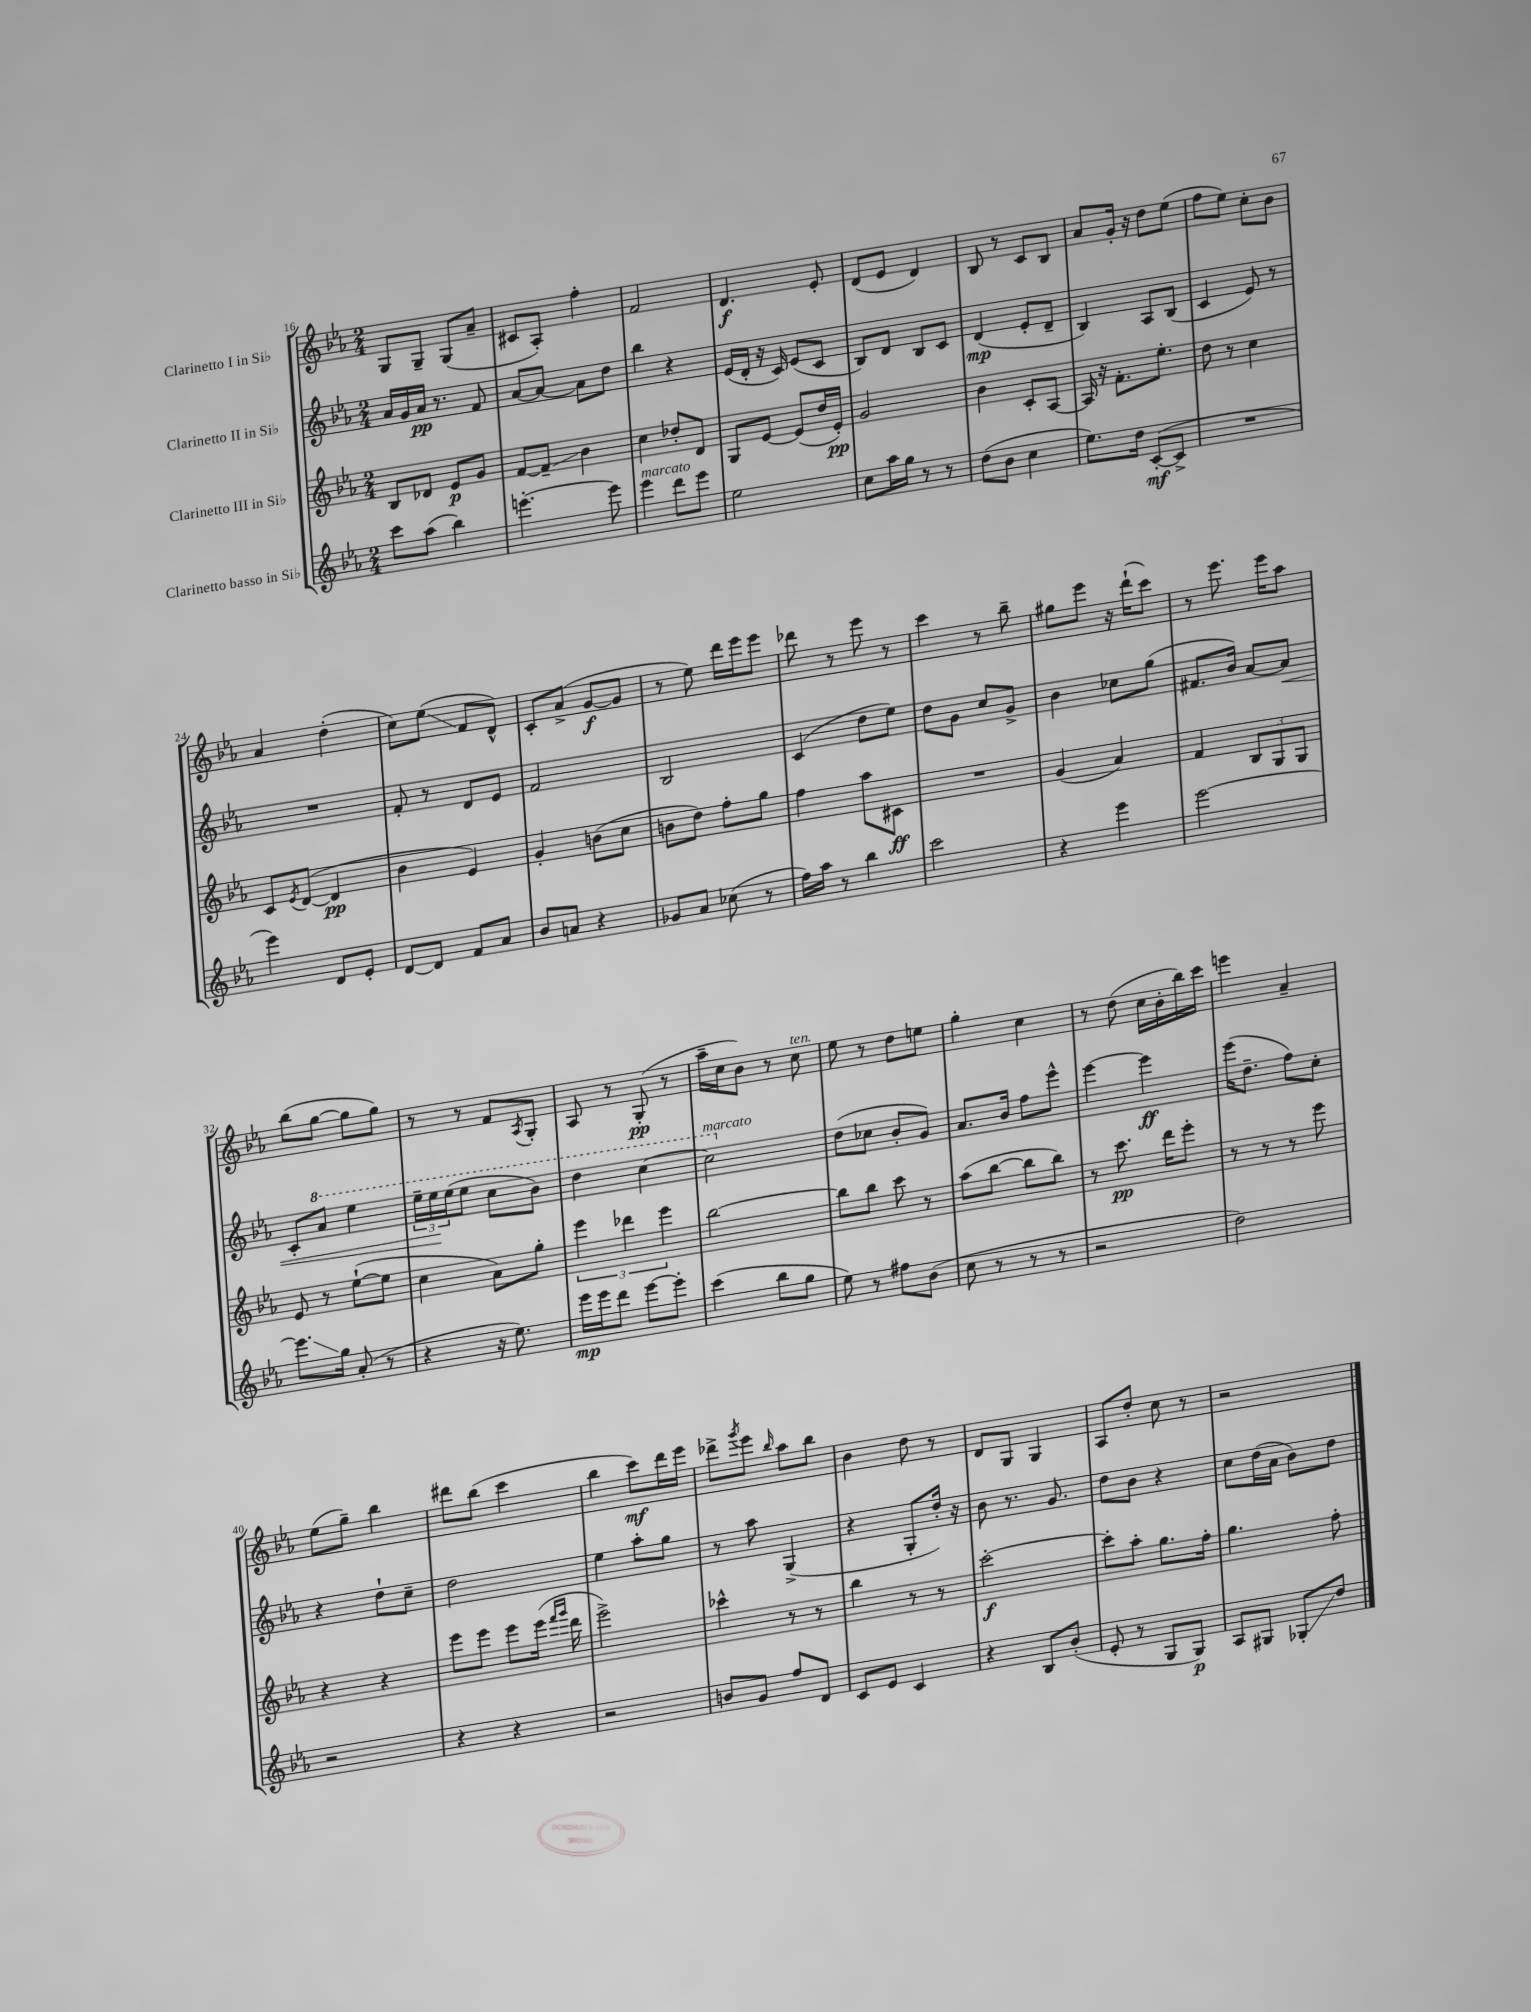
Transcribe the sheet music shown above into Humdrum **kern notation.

**kern	**kern	**kern	**kern
*staff4	*staff3	*staff2	*staff1
*clefG2	*clefG2	*clefG2	*clefG2
*k[b-e-a-]	*k[b-e-a-]	*k[b-e-a-]	*k[b-e-a-]
*M2/4	*M2/4	*M2/4	*M2/4
8ccc\L	8B-/L	16a-/LL	8G/L
.	.	16g/	.
(8aa-\J	8d-/J	16a-/JJ	8G~/J
.	.	8.r	.
4bb-\)	8e-/L	.	(8G/L
.	8g/J	8f/	8a-~/J
=	=	=	=
[4.eee'\	[8f/L	[8a-/L	8c#/L
.	8f~/]J	8a-/_J	8A-'/J)
.	4b-\	8a-\]L	4ff'\
8eee\]	.	8dd\J	.
=	=	=	=
4eee-\	4cc\	4bb-\	2f/
8ddd\L	8dd-'/L	4r	.
8eee-\J	8d/J	.	.
=	=	=	=
2ee-\	8G/L	(16e-/LL	4.d/
.	.	16d'/JJ	.
.	[8e-/J	16r	.
.	.	16c/)	.
.	(8e-/]L	(8e-/L	.
.	16dd/L	8c/J	8e-'/
.	16e-'/JJ)	.	.
=	=	=	=
8cc\L	2g/	8B-/L)	(8d/L
16aa-\L	.	8d/J	8e-/J
16gg\JJ	.	.	.
8r	.	8B-/L	4d/)
8r	.	8c/J	.
=	=	=	=
(8dd\L	4b-\	(4d/	8B-/
8b-\J	.	.	8r
4cc\	8c'/L	8e-'/L	8c/L
.	[8A-/J	8d~/J	8B-/J
=	=	=	=
8.ee-\L)	16A-/]	4B-/)	8a-/L
.	16r	.	.
.	8.f'\L	.	16g'/Jk
16dd\Jk	.	.	16r
([8c'/L	.	8A-/L	8dd\L
.	8.ee-'\J	.	.
8c^/]J	.	(8B-/J	(8ee-\J
=	=	=	=
2r	8dd\	4c/	8ff\L
.	8r	.	8ee-\J)
.	4cc\	8e-/)	8cc'\L
.	.	8r	8b-\J
=	=	=	=
4eee-\)	8c/L	2r	4a-/
.	8qe-/	.	.
.	([8d/J	.	.
8d/L	4d/]	.	(4dd'\
8e-'/J	.	.	.
=	=	=	=
[8d/L	4b-\	8f'/	8cc\L)
8d/]J	.	8r	(8ee-\J
8f/L	4e-/)	8d/L	8f/L
8a-/J	.	8e-/J	8d^^/J)
=	=	=	=
8b-/L	4g'/	2f/	8c'/L
8a/J	.	.	(8a-^/J
4r	(8b\L	.	[8g/L
.	8cc\J	.	8g/]J
=	=	=	=
8g-/L	8b\L	2B-/	8r
8a-/J	8dd\J)	.	8ee-\)
(8cc-\	8ff'\L	.	16ddd\LL
.	.	.	16eee-\J
8r	8gg\J	.	8eee-\J
=	=	=	=
16ff\LL)	4ff\	(4c/	8ddd-\
16aa-\JJ	.	.	.
8r	.	.	8r
4bb-\	8aa-\L	8dd\L	8eee-\
.	8c#\J	8ee-\J)	8r
=	=	=	=
2ccc\	2r	8dd\L	4ccc\
.	.	8g\J	.
.	.	8cc/L	8r
.	.	8g^/J	8bb-~\
=	=	=	=
4r	(4g/	4b-\	8gg#\L
.	.	.	8eee-\J
4eee-\	4a-/)	8cc-\L	16r
.	.	.	(16ddd`\LK
.	.	(8gg\J	8ccc\J)
=	=	=	=
[2eee-\	4f/	8.f#/L	8r
.	.	.	8.eee-\
.	.	16b-/Jk)	.
.	12B-/L	[8a-/L	.
.	.	.	16eee-\LK
.	12G/	.	.
.	.	8a-/]J	8aa-\J
.	12G/J	.	.
=	=	=	=
8.eee-\]L	8e-/	8c'/L	(8bb-\L
.	8r	8aa-/J	[8gg\J
16gg\Jk	.	.	.
(8a-'/	([8ee-`\L	4eee-\	8gg\]L
8r	8ee-\]J	.	8gg\J)
=	=	=	=
4r	4cc\	24eee-~\LL	8r
.	.	24eee-\	.
.	.	(24eee-\J	.
.	.	8eee-\J	8r
16r	8a-\L)	8ccc\L	8f/L
8.ee-\)	.	.	.
.	.	.	8qA-/
.	8gg'\J	8bb-\J)	8G'/J
=	=	=	=
16eee-\LL	6eee-\	4ddd\	8A-/
16eee-\J	.	.	.
8ddd\J	.	.	8r
.	6ddd-\	.	.
[8eee-\L	.	[4ccc\	(8G'/
.	6eee-\	.	.
8eee-'\]J	.	.	8r
=	=	=	=
(4ccc\	[2bb-\	2ccc\]	16aa-~\LL
.	.	.	16cc\J
.	.	.	8b-\J)
8bb-\L	.	.	8r
8gg\J	.	.	8cc\
=	=	=	=
8ee-\)	8bb-\]L	(8dd\L	8ee-\
8r	8bb-\J	8cc-\J	8r
8ff#\L	8ccc\	8b-'/L	8dd\L
(8b-\J	8r	8g/J)	8ee\J
=	=	=	=
8cc\	(8aa-\L	8.a-/L	4gg'\
8r	[8bb-\J	.	.
.	.	16b-/Jk	.
8r	8bb-\]L	8ff\L	4cc\
8r	8bb-\J)	8eee-^^\J	.
=	=	=	=
2r	8r	[4eee-\	8r
.	8.ccc\	.	(8dd\
.	.	4eee-\]	16cc\LL
.	16ddd\LK	.	16b-'\
.	8eee-'\J	.	16bb-\)
.	.	.	16ccc\JJ
=	=	=	=
2dd\)	8r	(16eee-\LK	4eee\
.	.	8.dd~\J	.
.	8r	.	.
.	8r	8ff\L)	4a-~/
.	8eee-\	8cc'\J	.
=	=	=	=
2r	4r	4r	(8ee-\L
.	.	.	8gg~\J)
.	4r	8dd`\L	4bb-\
.	.	8cc~\J	.
=	=	=	=
4r	8eee-\L	2dd\	8ddd#\L
.	8eee-\J	.	(8bb-\J
4r	8eee-\L	.	4ccc\
.	(16eee-\Jk	.	.
.	16qqfff/LL	.	.
.	16qqggg/JJ	.	.
.	16ddd\	.	.
=	=	=	=
2r	2eee-^\)	4ee-\	4bb-\
.	.	8aa-'\L	8ccc\L)
.	.	8gg\J	16ddd\L
.	.	.	16eee-\JJ
=	=	=	=
8b/L	4ccc-^^\	8r	8ddd-^\L
.	.	.	8qggg/
8g/J	.	8aa-\	8eee-\J
.	.	.	16qqbb-/
8ff/L	8r	(4G^/	8aa-\L
8d/J	8r	.	8bb-\J
=	=	=	=
8c/L	4bb-\	4r	4b-\
8e-/J	.	.	.
4c/	8r	8G'/L	8dd\
.	8r	16dd'/Jk)	8r
.	.	16r	.
=	=	=	=
4r	[2ccc'\	8b-\	8d/L
.	.	8.r	8G/J
8B-/L	.	.	4G/
.	.	8.g/	.
(8b-'/J	.	.	.
=	=	=	=
8e-'/	8ccc'\]L	8dd\L	8A-/L
8r	8aa-'\J	8b-\J	8dd'/J
8G/L	8.gg\L	4r	8cc\
8G/J)	.	.	8r
.	16ff'\Jk	.	.
=	=	=	=
8A-/L	4.gg\	8cc\L	2r
8G#/J	.	(16dd\L	.
.	.	16a-\JJ	.
8G-'/L	.	8b-\L)	.
8dd/J	8ff'\	8dd\J	.
==	==	==	==
*-	*-	*-	*-
